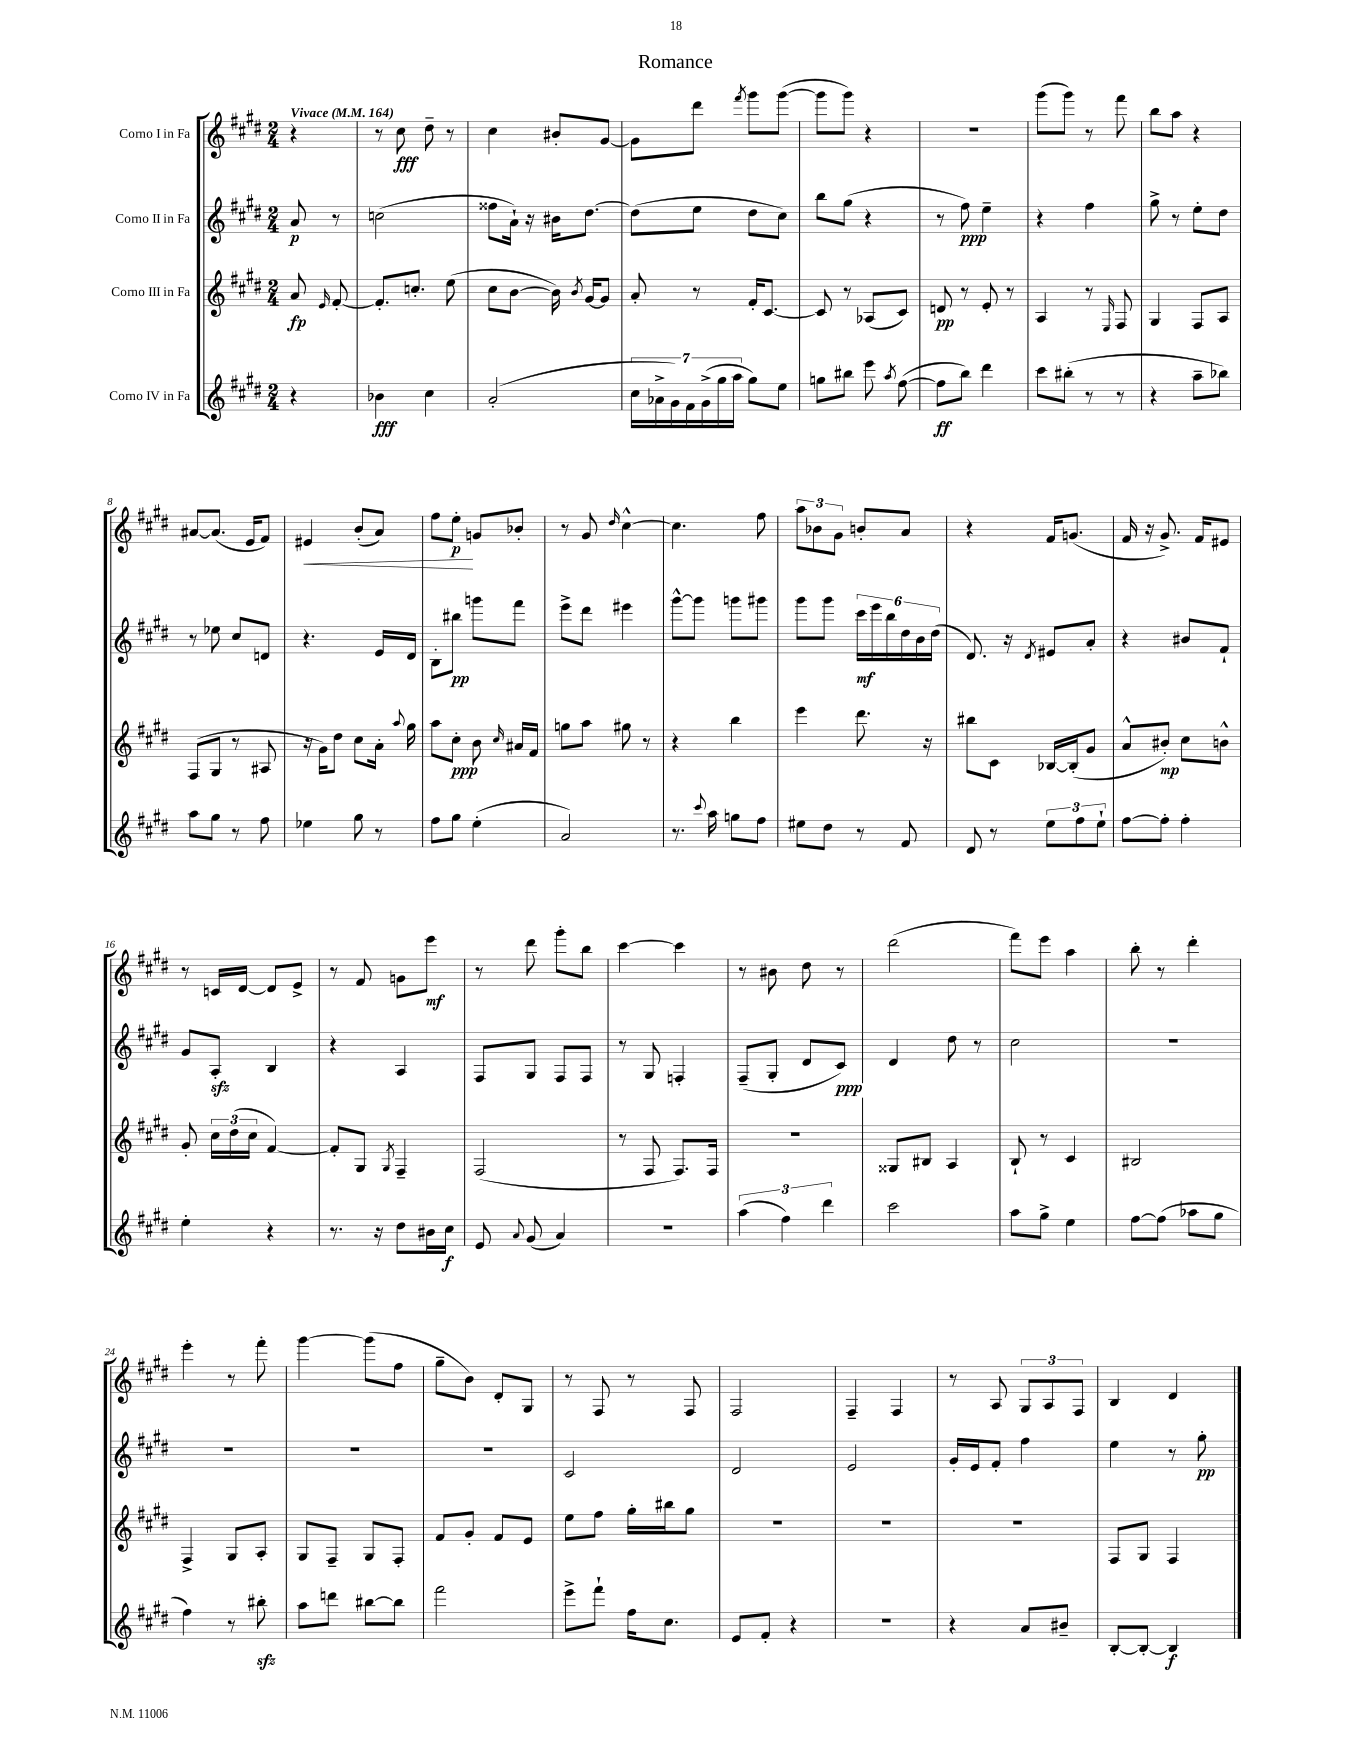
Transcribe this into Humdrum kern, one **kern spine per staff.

**kern	**kern	**kern	**kern
*staff4	*staff3	*staff2	*staff1
*clefG2	*clefG2	*clefG2	*clefG2
*k[f#c#g#d#]	*k[f#c#g#d#]	*k[f#c#g#d#]	*k[f#c#g#d#]
*M2/4	*M2/4	*M2/4	*M2/4
*MM164	*MM164	*MM164	*MM164
4r	8a	8a	4r
.	16qqe	.	.
.	[8f#'	8r	.
=	=	=	=
4b-	8.f#']	(2cc	8r
.	.	.	8cc#
.	8.cc'	.	.
4cc#	.	.	8dd#~
.	(8ee	.	8r
=	=	=	=
(2a'	8cc#	8ff##	4cc#
.	[8b	16a`)	.
.	.	16r	.
.	16b])	16b#	8b#'
.	8qb	.	.
.	[16g#	[8.dd#	.
.	8g#]	.	[8g#
=	=	=	=
28cc#	8a'	(8dd#]	8g#]
28a-^	.	.	.
28g#)	.	.	.
28f#	.	.	.
.	8r	8ee	8ddd#
(28g#^	.	.	.
28gg#	.	.	.
28aa	.	.	.
.	.	.	8qfff#
8gg#)	16f#'	8dd#	8ggg#
.	[8.c#	.	.
8ee	.	8cc#)	([8ggg#
=	=	=	=
8gg	8c#]	8bb	8ggg#]
8bb#	8r	(8gg#	8ggg#)
8eee	(8A-	4r	4r
8qaa	.	.	.
([8ff#	8c#)	.	.
=	=	=	=
8ff#]	8d	8r	2r
8bb)	8r	8ff#)	.
4ddd#	8e'	4ee~	.
.	8r	.	.
=	=	=	=
8ccc#	4A	4r	(8ggg#
(8bb#'	.	.	8ggg#)
8r	8r	4ff#	8r
.	16qqE	.	.
8r	8F#	.	8fff#
=	=	=	=
4r	4G#	8gg#^	8bb
.	.	8r	8aa
8aa~	8F#	8ee'	4r
8bb-)	8A	8dd#	.
=	=	=	=
8aa	(8F#	8r	[8a#
8gg#	8G#	8ee-	(8.a#]
8r	8r	8cc#	.
.	.	.	16e
8ff#	8A#	8d	8f#)
=	=	=	=
4ee-	16r	4.r	4e#
.	16g#)	.	.
.	8dd#	.	.
8gg#	8cc#	.	(8b'
8r	16a'	16e	8a)
.	8qqaa	.	.
.	16gg#	16d#	.
=	=	=	=
8ff#	8aa	8B'	8ff#
8gg#	8cc#'	8bb#	8ee'
(4ee'	8b	8ggg	8g
.	16qqcc#	.	.
.	16a#	8fff#	8b-'
.	16f#	.	.
=	=	=	=
2a)	8gg	8eee^	8r
.	8aa	8ddd#	8g#
.	.	.	16qqdd#
.	8gg#	4eee#	[4cc#^^
.	8r	.	.
=	=	=	=
8.r	4r	[8ggg#^^	4.cc#]
.	.	8ggg#]	.
8qqccc#	.	.	.
16aa	.	.	.
8gg	4bb	8ggg	.
8ff#	.	8ggg#	8ff#
=	=	=	=
8ee#	4eee	8ggg#	12aa
.	.	.	12b-
8dd#	.	8ggg#	.
.	.	.	12g#
8r	8.ddd#	24ccc#	8b'
.	.	24eee	.
.	.	24bb	.
8f#	.	24dd#	8a
.	.	24b	.
.	16r	.	.
.	.	(24dd#	.
=	=	=	=
8d#	8bb#	8.d#)	4r
8r	8c#	.	.
.	.	16r	.
.	.	8qd#	.
12ee	[16B-	8e#	16f#
.	(16B-']	.	(8.g
12ff#	.	.	.
.	8g#	8a'	.
12ee`	.	.	.
=	=	=	=
[8ff#	8a^^	4r	16f#
.	.	.	16r
8ff#']	8b#')	.	8.g#^)
4ff#'	8cc#	8b#	.
.	.	.	16f#
.	8b^^	8f#`	8e#
=	=	=	=
4ee'	8g#'	8g#	8r
.	24cc#	8A'	16c
.	(24dd#	.	.
.	.	.	[16d#
.	24cc#	.	.
4r	[4f#)	4B	8d#]
.	.	.	8e^
=	=	=	=
8.r	8f#']	4r	8r
.	8G#	.	8f#
16r	.	.	.
.	8qG#	.	.
8dd#	4F#~	4A	8g
16b#	.	.	8eee
16cc#	.	.	.
=	=	=	=
8e	(2F#	8F#	8r
8qqa	.	.	.
(8g#	.	8G#	8ddd#
4a)	.	8F#	8ggg#'
.	.	8F#	8bb
=	=	=	=
2r	8r	8r	[4ccc#
.	8F#	8G#	.
.	8.F#)	4F'	4ccc#]
.	16F#	.	.
=	=	=	=
(6aa	2r	(8F#~	8r
.	.	8G#'	8b#
6ff#)	.	.	.
.	.	8d#	8dd#
6ddd#	.	.	.
.	.	8c#)	8r
=	=	=	=
2ccc#	8G##	4d#	(2ddd#
.	8B#	.	.
.	4A	8dd#	.
.	.	8r	.
=	=	=	=
8aa	8B`	2cc#	8fff#)
8gg#^	8r	.	8eee
4ee	4c#	.	4aa
=	=	=	=
[8ff#	2B#	2r	8bb'
(8ff#]	.	.	8r
8aa-	.	.	4ddd#'
8gg#	.	.	.
=	=	=	=
4ff#)	4F#^	2r	4eee'
8r	8G#	.	8r
8bb#'	8A'	.	8fff#'
=	=	=	=
8aa	8G#	2r	[4ggg#
8ddd	8F#~	.	.
[8bb#	8G#	.	(8ggg#]
8bb#]	8F#'	.	8ff#
=	=	=	=
2fff#	8f#	2r	8gg#~
.	8g#'	.	8b)
.	8f#	.	8d#'
.	8e	.	8G#
=	=	=	=
8eee^	8ee	2c#	8r
8fff#`	8ff#	.	8F#
16ff#	16gg#'	.	8r
8.cc#	16bb#	.	.
.	8gg#	.	8F#
=	=	=	=
8e	2r	2d#	2F#
8f#'	.	.	.
4r	.	.	.
=	=	=	=
2r	2r	2e	4F#~
.	.	.	4F#
=	=	=	=
4r	2r	16g#'	8r
.	.	16e	.
.	.	8f#'	8A
8a	.	4ff#	12G#
.	.	.	12A
8b#~	.	.	.
.	.	.	12F#
=	=	=	=
[8B'	8F#	4ee	4B
8B'_	8G#	.	.
4B]	4F#	8r	4d#
.	.	8gg#'	.
==	==	==	==
*-	*-	*-	*-
